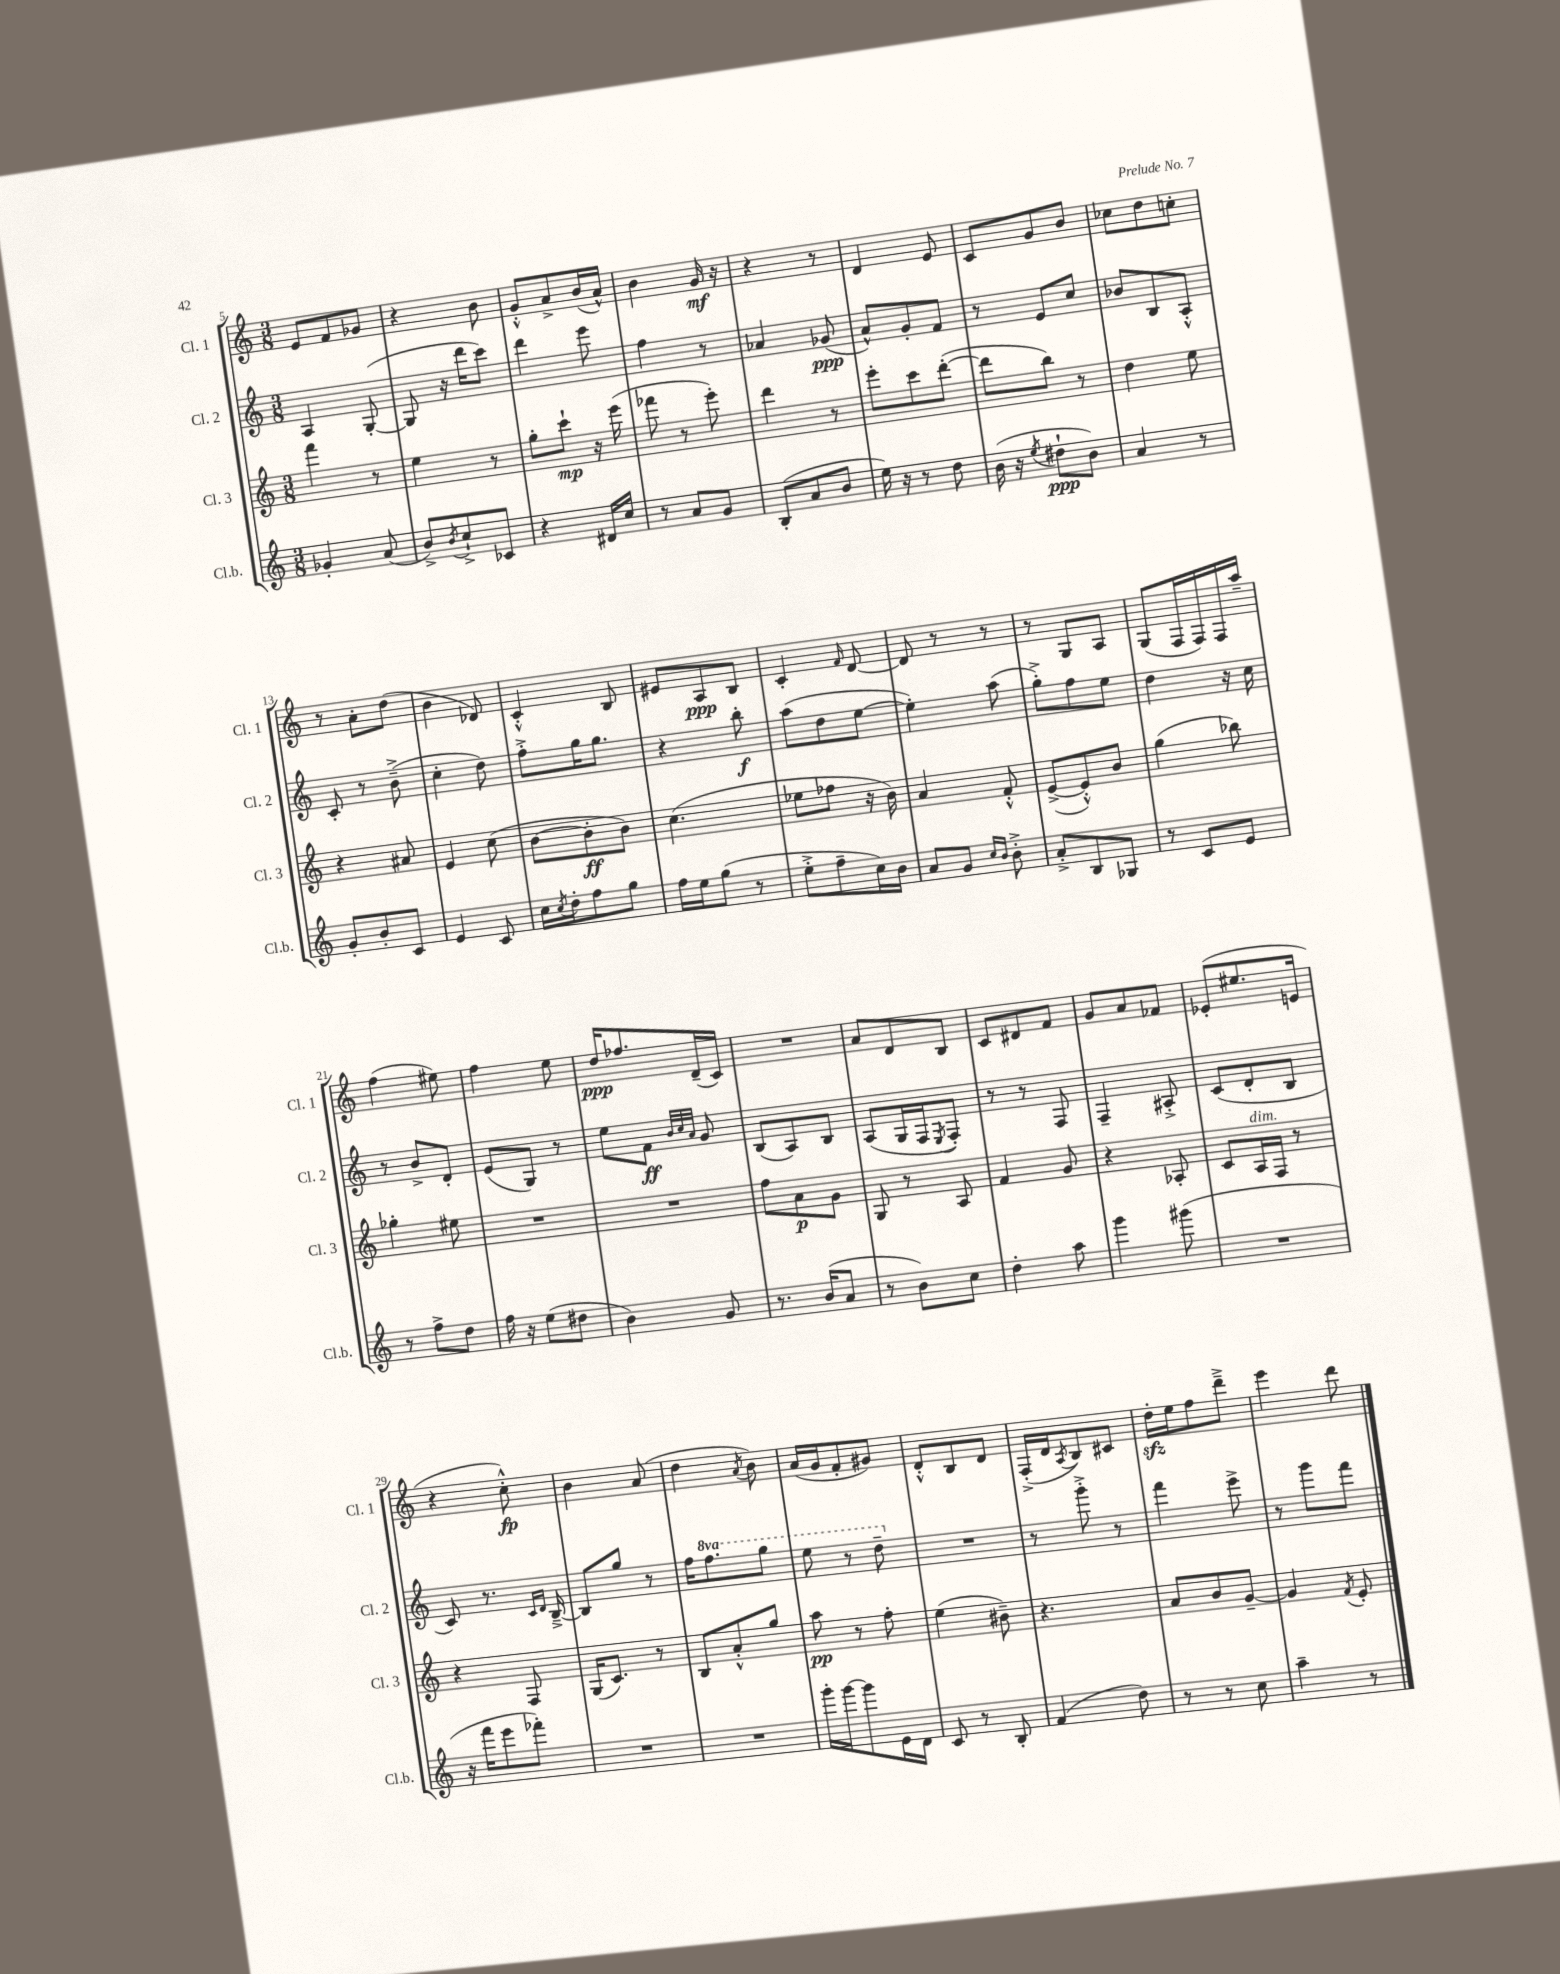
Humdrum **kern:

**kern	**kern	**kern	**kern
*staff4	*staff3	*staff2	*staff1
*clefG2	*clefG2	*clefG2	*clefG2
*k[]	*k[]	*k[]	*k[]
*M3/8	*M3/8	*M3/8	*M3/8
4g-'/	4fff\	4A/	8e/L
.	.	.	8f/
(8a/	8r	([8G'/	8g-/J
=	=	=	=
8b^/L)	4ee\	8G/]	4r
8qb/	.	.	.
8cc`^/	.	16r	.
.	.	16ddd\LK	.
8c-/J	8r	8ccc\J)	8b\
=	=	=	=
4r	8gg'\L	4ddd\	8g'^^/L
.	8ccc`\J	.	8a^/
16d#/LL	16r	8eee\	(16b/L
16cc/JJ	(16eee\	.	16a^^/JJ)
=	=	=	=
8r	8fff-\	4ff\	4b\
8a/L	8r	.	.
8g/J	8eee'\)	8r	16g/
.	.	.	16r
=	=	=	=
(8B'/L	4ddd\	4a-/	4r
8a/	.	.	.
8b/J	8r	(8g-/	8r
=	=	=	=
16ee\)	8eee'\L	8a^^/L)	4d/
16r	.	.	.
8r	8ccc\	8g'/	.
8dd\	([8ddd'\J	8f/J	8e/
=	=	=	=
(16b\	8ddd\]L	8r	8c/L
16r	.	.	.
8qee/	.	.	.
8dd#`\L	8bb\J)	8e/L	8g/
8b\J)	8r	8cc/J	8b/J
=	=	=	=
4a/	4dd\	8b-/L	8cc-\L
.	.	8B/	8dd\
8r	8ee\	8A'^^/J	8cc'\J
=	=	=	=
8g'/L	4r	8c'/	8r
8b'/	.	8r	8a'\L
8c/J	8a#/	(8b~^\	(8dd\J
=	=	=	=
4e/	4e/	4cc'\	4b\
8c/	(8cc\	8dd\)	8d-/)
=	=	=	=
16cc\LL	[8b\L	8ff'^\L	4c'^^/
8qcc/	.	.	.
16dd'\J	.	.	.
8ff\	8b'\]	16gg\K	.
.	.	8.gg\J	.
8gg\J	8b\J)	.	8B/
=	=	=	=
16ff\LL	(4.cc\	4r	8e#/L
16ee\J	.	.	.
(8gg\J	.	.	8A/
8r	.	8bb'\	8B/J
=	=	=	=
8ee'^\L	8ee-\L	(8aa\L	4c'/
8ff~\	8ff-\J	8dd\	.
.	.	.	16qqf/
16cc\L)	16r	[8ee\J	[8d/
16b\JJ	16b\)	.	.
=	=	=	=
8a/L	4a/	4ee'\])	8d/]
8g/J	.	.	8r
16qqcc/LL	.	.	.
16qqb/JJ	.	.	.
8b'^\	8f'^^/	(8aa\	8r
=	=	=	=
8a'^/L	([8e^/L	8gg'^\L)	8r
8B/	8e'^^/])	8ff\	8G/L
8G-/J	8b/J	8ee\J	8A/J
=	=	=	=
8r	(4gg\	4dd\	(8G/L
8c/L	.	.	16F/L
.	.	.	16F/)
8e/J	8bb-\)	16r	16F/
.	.	16cc\	16aa~/JJ
=	=	=	=
8r	4gg-'\	8r	(4ff\
8ff^\L	.	8b^/L	.
8dd\J	8ee#\	8d'/J	8ee#\)
=	=	=	=
16ff\	4.r	(8e/L	4ff\
16r	.	.	.
(8ee\L	.	8G/J)	.
8dd#\J	.	8r	8ee\
=	=	=	=
4b\)	4.r	8ee\L	16dd/LK
.	.	.	8.ff-/
.	.	8f\J	.
.	.	32qqb/LLL	.
.	.	32qqcc/	.
.	.	32qqa/JJJ	.
8g/	.	8g/	(16d~/L
.	.	.	16c/JJ)
=	=	=	=
8.r	8ff\L	(8B/L	4.r
.	8a\	8A/)	.
(16b/LK	.	.	.
8a/J	8g\J	8B/J	.
=	=	=	=
8r	8G/	(8A/L	8a/L
8b\L)	8r	16G/L	8d/
.	.	16F/J	.
.	.	8qE/	.
8cc\J	8A/	8F'/J)	8B/J
=	=	=	=
4dd'\	4f/	8r	8c/L
.	.	8r	8d#/
8aa\	8g/	8F/	8f/J
=	=	=	=
4ggg\	4r	4F~/	8g/L
.	.	.	8a/
(8ggg#\	8A-'/	8A#'^/	8f-/J
=	=	=	=
4.r	8c/L	(8c/L	(8e-'/L
.	16A/L	8d'/	8.ee#/
.	16F/JJ	.	.
.	8r	8B/J	.
.	.	.	16e/Jk
=	=	=	=
16r	4r	8c/)	4r
16fff\LK	.	.	.
8eee\	.	8.r	.
8fff-'\J)	8F/	.	8cc'^^\)
.	.	16qqc/LL	.
.	.	16qqd/JJ	.
.	.	[16B~^/	.
=	=	=	=
4.r	(16G/LK	8B/]L	4b\
.	8.c/J)	.	.
.	.	8gg/J	.
.	8r	8r	(8a/
=	=	=	=
4.r	8B/L	16ff\LK	4dd\
.	.	8.fff\	.
.	8a'^^/	.	.
.	.	.	8qa/
.	8gg/J	8ggg\J	8b\)
=	=	=	=
16ggg'\LL	8aa\	8eee\	(16a/LL
[16ggg\J	.	.	16g/J
8ggg\]	8r	8r	8f'/
16e\L	8ff'\	8ddd~\	8g#/J)
16d\JJ	.	.	.
=	=	=	=
8c/	(4ee\	4.r	8d'^^/L
8r	.	.	8B/
8B'/	8b#~\)	.	8d/J
=	=	=	=
(4f/	4.r	8r	(16F'^/LL
.	.	.	16d/J
.	.	.	8qA/
.	.	8ggg'^\	8B/)
8dd\)	.	8r	8c#/J
=	=	=	=
8r	8a/L	4fff\	16dd'\LL
.	.	.	16ee\J
8r	8b/	.	8ff\
8cc\	[8g~/J	8eee^\	8ddd~^\J
=	=	=	=
4aa~\	4g/]	8r	4eee\
.	.	8ggg\L	.
.	8qf/	.	.
8r	8e'/	8fff\J	8ddd\
==	==	==	==
*-	*-	*-	*-
